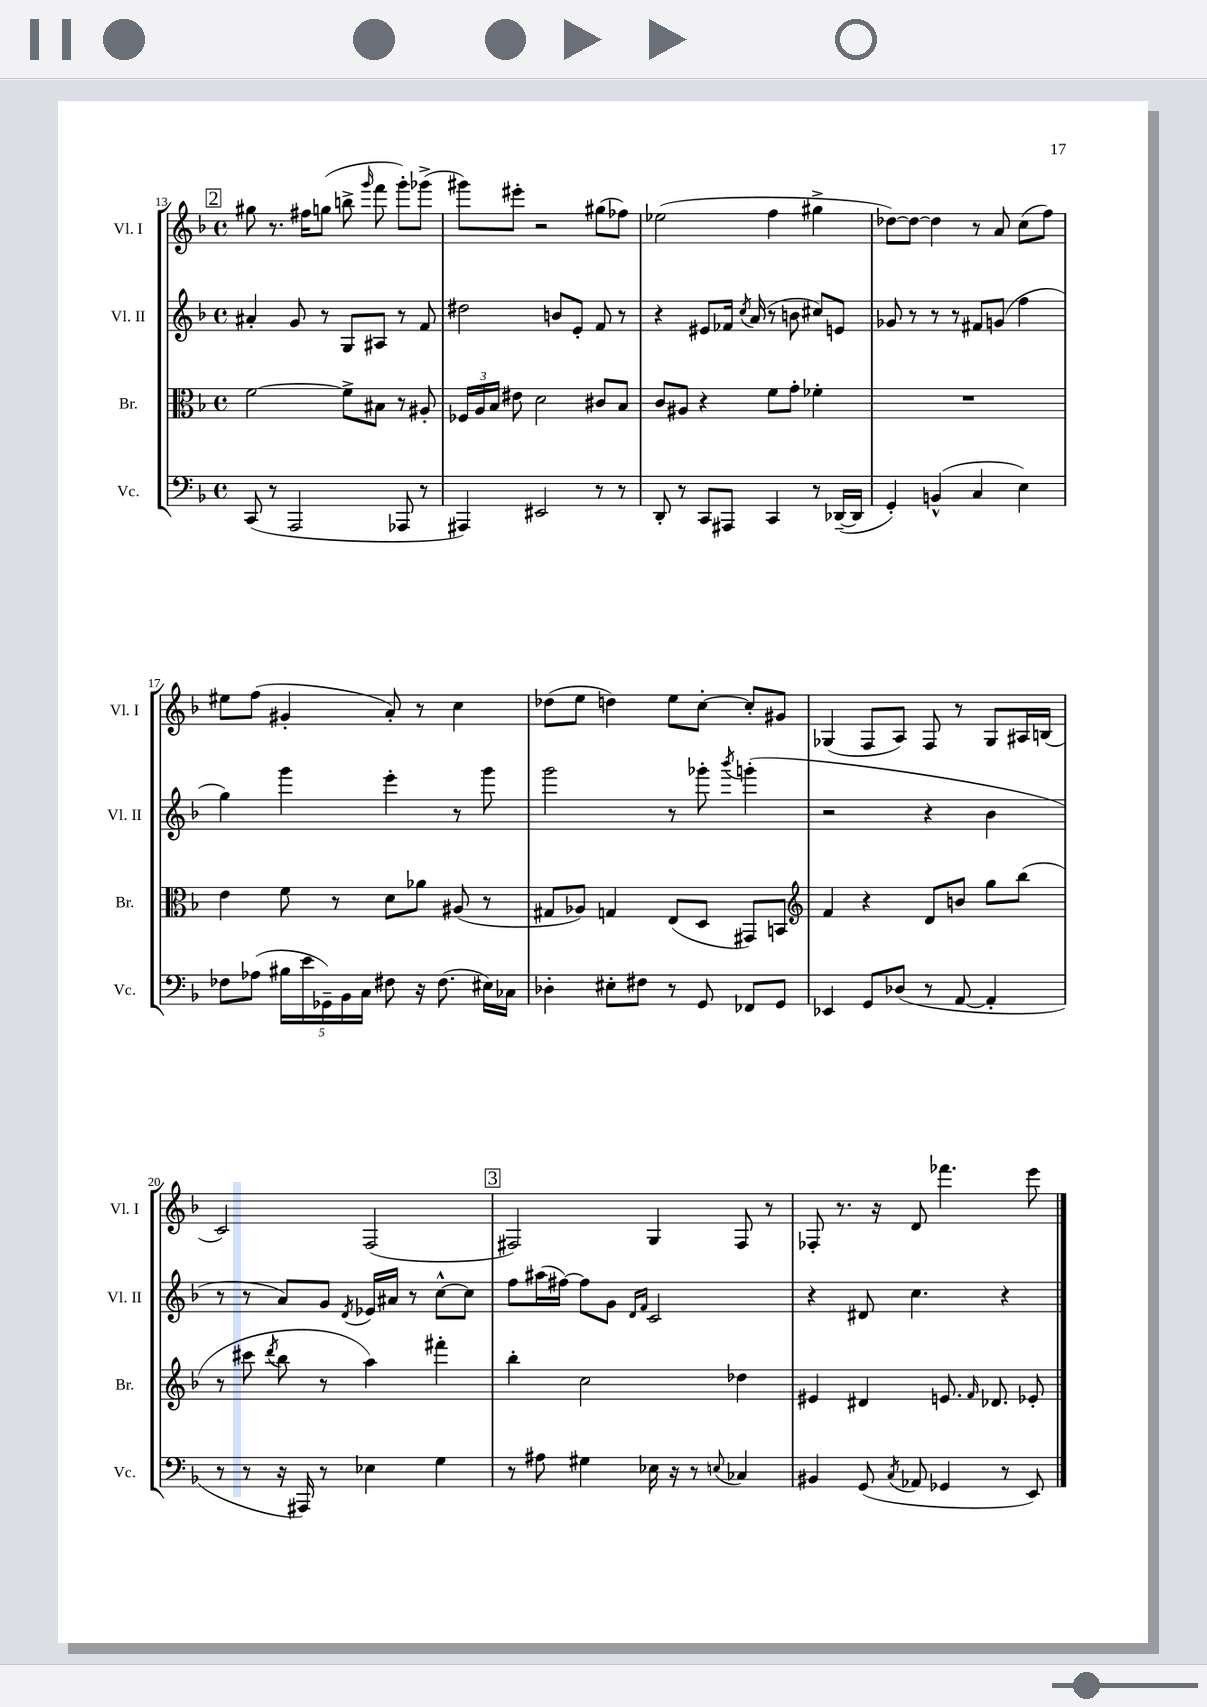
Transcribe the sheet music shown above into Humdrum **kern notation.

**kern	**kern	**kern	**kern
*part4	*part3	*part2	*part1
*staff4	*staff3	*staff2	*staff1
*I"Vc.	*I"Br.	*I"Vl. II	*I"Vl. I
*I'Vc.	*I'Br.	*I'Vl. II	*I'Vl. I
*clefF4	*clefC3	*clefG2	*clefG2
*k[b-]	*k[b-]	*k[b-]	*k[b-]
*M4/4	*M4/4	*M4/4	*M4/4
*met(c)	*met(c)	*met(c)	*met(c)
!!LO:REH:place=s1:t=2
=13	=13	=13	=13
(8CC/	[2f\	4a#X'/	8gg#X\
8r	.	.	8.r
2AAA/	.	8g/	.
.	.	.	16ff#X\KL
.	.	8r	(8ggn\J
.	8f^\L]	8G/L	8bbn^\
.	.	.	16qqggg/
.	8B#X\J	8A#X/J	8fff\
8AAA-X/	8r	8r	8ggg'\L)
8r	8A#X'/	8f/	(8ggg-X^\J
=14	=14	=14	=14
4AAA#X/)	24F-X/LL	2dd#X\	8ggg#X\L)
.	24A/	.	.
.	24B-/JJ	.	.
.	8e#X\	.	8eee#X'\J
2EE#X/	2d\	.	2r
.	.	8bn/L	.
.	.	8e'/J	.
8r	8c#X/L	8f/	(8gg#X\L
8r	8B-/J	8r	8ff-X\J)
=15	=15	=15	=15
8DD'/	8c/L	4r	(2ee-X\
8r	8A#X/J	.	.
8CC/L	4r	8e#X/L	.
8AAA#X/J	.	16f-X/Jk	.
.	.	8qcc/	.
.	.	(16a/	.
4CC/	8f\L	8r	4ff\
.	8g'\J	8bn\	.
8r	4f-X'\	8cc#X/L)	4gg#X^\
([16DD-X~/LL	.	8en/J	.
16DD-/JJ]	.	.	.
=16	=16	=16	=16
4GG'/)	1r	8g-X/	[8dd-X\L)
.	.	8r	8dd-\J_
(4BBn^^/	.	8r	4dd-\]
.	.	8r	.
4C/	.	8f#X/L	8r
.	.	(8gn/J	8a/
4E\)	.	4ff\	(8cc\L
.	.	.	8ff\J)
!!LO:LB:g=z
=17	=17	=17	=17
8F-X\L	4e\	4gg\)	8ee#X\L
(8A-X\J	.	.	(8ff\J
20B#X\LL	8f\	4ggg\	4g#X'/
20e\	.	.	.
20GG-X~\)	.	.	.
.	8r	.	.
20BB-\	.	.	.
20C\JJ	.	.	.
8F#X\	8d\L	4eee'\	8a'/)
16r	8a-X\J	.	8r
(8.F#\	.	.	.
.	(8A#X/	8r	4cc\
16E#X\LL)	8r	8ggg\	.
16C-X\JJ	.	.	.
=18	=18	=18	=18
4D-X'\	8G#X/L	2ggg\	(8dd-X\L
.	8A-X/J)	.	8ee\J
8E#X'\L	4Gn/	.	4ddn\)
8F#X\J	.	.	.
8r	(8E/L	8r	8ee\L
8GG/	8D/J	8ggg-X'\	[8cc'\J
.	.	8qbbb-/	.
8FF-X/L	8GG#X/L)	(4gggn'\	8cc'/L]
8GG/J	8BBn/J	.	8g#X/J
=19	=19	=19	=19
*	*clefG2	*	*
4EE-X/	4f/	2r	(4G-X/
8GG/L	4r	.	8F/L
(8D-X/J	.	.	8A/J)
8r	8d/L	4r	8F/
[8AA/	8bn/J	.	8r
4AA'/]	8gg\L	4b-\	8G-/L
.	(8bb-\J	.	16A#X/L
.	.	.	(16Bn/JJ
!!LO:LB:g=z
=20	=20	=20	=20
8r	8r	8r	2c/)
8r	8ccc#X\	8r	.
.	8qddd/	.	.
16r	8bb-\	8a/L)	.
16AAA#X/)	.	.	.
8r	8r	8g/J	.
.	.	8qd/	.
4E-X\	4aa\)	16e-X/LL	(2F/
.	.	16a#X/JJ	.
.	.	8r	.
4G\	4fff#X'\	[8cc^^\L	.
.	.	8cc\J]	.
!!LO:REH:place=s1:t=3
=21	=21	=21	=21
8r	4bb-'\	8ff\L	2F#X/)
8A#X\	.	(16aa#X\L	.
.	.	[16ff#X\JJ)	.
4G#X\	2cc\	8ff#\L]	.
.	.	8g\J	.
.	.	16qqd/LL	.
.	.	16qqf/JJ	.
16E-X\	.	2c/	4G/
16r	.	.	.
8r	.	.	.
8qqEn/	.	.	.
4C-X/	4dd-X\	.	8F#/
.	.	.	8r
=22	=22	=22	=22
4BB#X/	4e#X/	4r	8F-X'/
.	.	.	8.r
(8GG/	4d#X/	8d#X/	.
.	.	.	16r
8qC/	.	.	.
8AA-X/	.	4.cc\	8d/
4GG-X/	8.en/	.	4.fff-X\
.	16qqf/	.	.
.	8.d-X/	.	.
8r	.	4r	.
8EE/)	8e-X'/	.	8eee\
==	==	==	==
*-	*-	*-	*-
